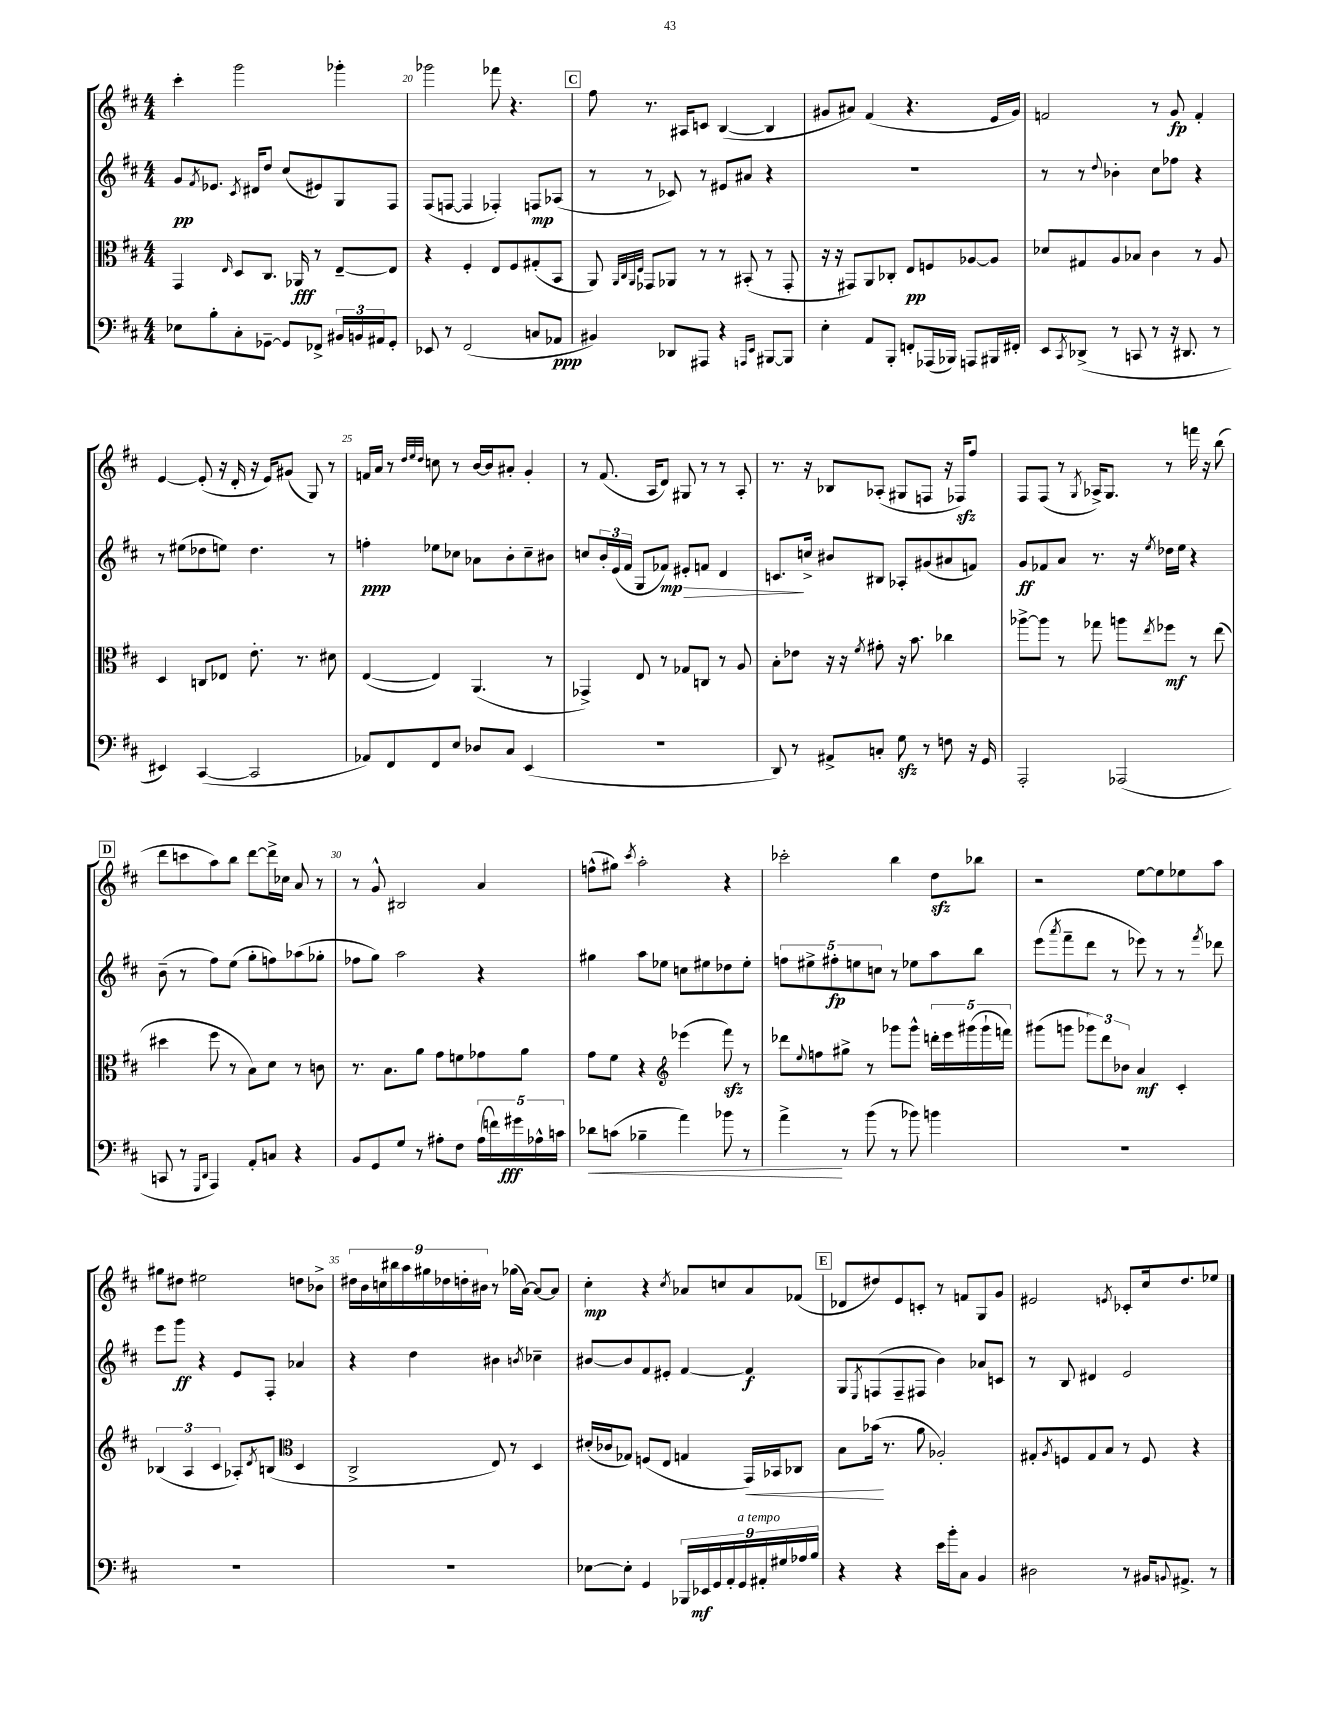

**kern	**dynam	**kern	**dynam	**kern	**dynam	**kern	**dynam
*part4	*part4	*part3	*part3	*part2	*part2	*part1	*part1
*staff4	*staff4	*staff3	*staff3	*staff2	*staff2	*staff1	*staff1
*clefF4	*	*clefC3	*	*clefG2	*	*clefG2	*
*k[f#c#]	*	*k[f#c#]	*	*k[f#c#]	*	*k[f#c#]	*
*M4/4	*	*M4/4	*	*M4/4	*	*M4/4	*
=19	=19	=19	=19	=19	=19	=19	=19
8E-X\L	.	4GG/	.	8g/L	pp	4ccc#'\	.
.	.	.	.	8qf#/	.	.	.
8B'\	.	.	.	8.e-X/J	.	.	.
.	.	16qqE/	.	.	.	.	.
8C#'\	.	8D/L	.	.	.	2ggg\	.
.	.	.	.	8qc#/	.	.	.
.	.	.	.	16d#X/KL	.	.	.
[8GG-X~\J	.	8.C#/J	.	8dd/J	.	.	.
8GG-/L]	.	.	.	(8cc#/L	.	.	.
.	.	16AA-X/	fff	.	.	.	.
8FF-X^/J	.	8r	.	8e#X/)	.	.	.
24BB#X/LL	.	[8E~/L	.	8G/	.	4ggg-X'\	.
24BBn/	.	.	.	.	.	.	.
24AA#X/J	.	.	.	.	.	.	.
8GG-'/J	.	8E/J]	.	8F#/J	.	.	.
=20	=20	=20	=20	=20	=20	=20	=20
8EE-X/	.	4r	.	(8F#/L	.	2ggg-X\	.
8r	.	.	.	[8Fn/J	.	.	.
(2FF#/	.	4F#'/	.	4F/]	.	.	.
.	.	8E/L	.	4F-X'/)	.	8fff-X\	.
.	.	8F#/	.	.	.	4.r	.
8Cn/L	.	(8G#X'/	.	8Fn/L	mp	.	.
8AA-X/J	ppp	8BB/J	.	(8A-X/J	.	.	.
!!LO:REH:place=s1:t=C
=21	=21	=21	=21	=21	=21	=21	=21
4BB#X/)	.	8AA/)	.	8r	.	8ff#\	.
.	.	32qqAA/LLL	.	.	.	.	.
.	.	32qqC#/	.	.	.	.	.
.	.	32qqAA/	.	.	.	.	.
.	.	32qqE/JJJ	.	.	.	.	.
.	.	8GG-X/L	.	8r	.	8.r	.
8DD-X/L	.	8AA-X/J	.	8c-X/)	.	.	.
.	.	.	.	.	.	16A#X/KL	.
8AAA#X/J	.	8r	.	8r	.	8cn/J	.
4r	.	8r	.	8e#X/L	.	([4B/	.
.	.	(8BB#X'/	.	8a#X/J	.	.	.
16qqAAAn/LL	.	.	.	.	.	.	.
16qqEE/JJ	.	.	.	.	.	.	.
[8BBB#X/L	.	8r	.	4r	.	4B/]	.
8BBB#/J]	.	8GG-'/	.	.	.	.	.
=22	=22	=22	=22	=22	=22	=22	=22
4E'\	.	16r	.	1r	.	8g#X/L	.
.	.	16r	.	.	.	.	.
.	.	8GG#X/L)	.	.	.	8a#X/J)	.
8AA/L	.	8AA/	.	.	.	(4f#/	.
8BBB'/J	.	8C-X'/J	.	.	.	.	.
8FFn'/L	.	8E/L	pp	.	.	4.r	.
(16AAA-X/L	.	8Fn/	.	.	.	.	.
16BBB-X/JJ)	.	.	.	.	.	.	.
8AAAn/L	.	[8A-X/	.	.	.	.	.
16BBB#X/L	.	8A-/J]	.	.	.	16e/LL	.
16FF#X'/JJ	.	.	.	.	.	16g#/JJ)	.
=23	=23	=23	=23	=23	=23	=23	=23
8EE/L	.	8d-X/L	.	8r	.	2fn/	.
8qCC#/	.	.	.	.	.	.	.
(8DD-X^/J	.	8G#X/	.	8r	.	.	.
.	.	.	.	8qqdd/	.	.	.
8r	.	8A/	.	4b-X'\	.	.	.
8CCn/	.	8B-X/J	.	.	.	.	.
8r	.	4c#\	.	8cc#\L	.	8r	.
16r	.	.	.	8ff-X\J	.	8g/	fp
8.DD#X/	.	.	.	.	.	.	.
.	.	8r	.	4r	.	4f'/	.
8r	.	8A/	.	.	.	.	.
!!LO:LB:g=z
=24	=24	=24	=24	=24	=24	=24	=24
4EE#X/)	.	4D/	.	8r	.	[4e/	.
.	.	.	.	(8ee#X\L	.	.	.
([4CC#/	.	8Cn/L	.	8dd-X\	.	(8e'/]	.
.	.	8E-X/J	.	8een\J)	.	16r	.
.	.	.	.	.	.	16d'/	.
2CC#/]	.	8.e'\	.	4.dd-\	.	16r	.
.	.	.	.	.	.	16e/KL)	.
.	.	.	.	.	.	(8g#X/J	.
.	.	8.r	.	.	.	.	.
.	.	.	.	.	.	8G/)	.
.	.	8d#X\	.	8r	.	8r	.
=25	=25	=25	=25	=25	=25	=25	=25
8AA-X/L)	.	([4E/	.	4ffn'\	ppp	16fn/LL	.
.	.	.	.	.	.	16a/JJ	.
8FF#/	.	.	.	.	.	8r	.
.	.	.	.	.	.	32qqdd/LLL	.
.	.	.	.	.	.	32qqee/	.
.	.	.	.	.	.	32qqdd/JJJ	.
8FF#/	.	4E/])	.	8ee-X\L	.	8ccn\	.
8E/J	.	.	.	8cc-X\J	.	8r	.
8D-X/L	.	(4.AA/	.	8a-X\L	.	[16b/LL	.
.	.	.	.	.	.	16b/J]	.
8C#/J	.	.	.	8b'\	.	8a#X'/J	.
(4EE/	.	.	.	8cc-~\	.	4g'/	.
.	.	8r	.	8b#X\J	.	.	.
=26	=26	=26	=26	=26	=26	=26	=26
1r	.	4GG-X^/)	.	8ccn/L	.	8r	.
.	.	.	.	24b'/L	.	(8.f#/	.
.	.	.	.	(24e/	.	.	.
.	.	.	.	24f#/JJ	.	.	.
.	.	8E/	.	8G/L	.	.	.
.	.	.	.	.	.	16A/KL	.
!	!	!	!	!	!LO:HP:b	!	!
.	.	8r	.	8f-X/J)	> mp	8d/J)	.
.	.	8G-X/L	.	8e#X'/L	.	8G#X/	.
.	.	8Cn/J	.	8fn/J	.	8r	.
.	.	8r	.	4d/	.	8r	.
.	.	8A/	.	.	.	8A'/	.
=27	=27	=27	=27	=27	=27	=27	=27
8DD/)	.	8B'\L	.	8.cn/L	.	8.r	.
8r	.	8e-X\J	.	.	.	.	.
.	.	.	.	16ccn^/Jk	]	16r	.
8AA#X^/L	.	16r	.	8b#X/L	.	8B-X/L	.
.	.	16r	.	.	.	.	.
.	.	8qf#/	.	.	.	.	.
8Cn'/J	.	8g#X'\	.	8B#X/J	.	(8A-X'/J	.
8Gzz\	.	16r	.	8A-X'/L	.	8G#X/L	.
.	.	8.b\	.	.	.	.	.
8r	.	.	.	(8g#X/	.	8Fn/J	.
8Fn\	.	4cc-X\	.	8a#X/	.	16r	.
.	.	.	.	.	.	16F-Xzz/KL)	.
16r	.	.	.	8fn/J)	.	8ff#/J	.
16GG/	.	.	.	.	.	.	.
=28	=28	=28	=28	=28	=28	=28	=28
2AAA'/	.	[8aa-X^\L	.	8g/L	ff	8F#/L	.
.	.	8aa-\J]	.	8f-X/	.	(8F#/J	.
.	.	8r	.	8a/J	.	8r	.
.	.	.	.	.	.	8qG/	.
.	.	8gg-X\	.	8.r	.	16A-X^/KL)	.
.	.	.	.	.	.	8.G/J	.
(2AAA-X/	.	8aan\L	.	.	.	.	.
.	.	.	.	16r	.	.	.
.	.	8qee/	.	8qee/	.	.	.
.	.	8ff-X\J	mf	16dd-X\LL	.	8r	.
.	.	.	.	16ee\JJ	.	.	.
.	.	8r	.	4r	.	16fffn\	.
.	.	.	.	.	.	16r	.
.	.	(8ee\	.	.	.	(8bb\	.
!!LO:LB:g=z
!!LO:REH:place=s1:t=D
=29	=29	=29	=29	=29	=29	=29	=29
8CCn/	.	4dd#X\	.	(8b~\	.	8ddd\L	.
8r	.	.	.	8r	.	8cccn\	.
16qqGGG/LL	.	.	.	.	.	.	.
16qqDD/JJ	.	.	.	.	.	.	.
4AAA/)	.	8ff#\	.	8ff#\L)	.	8aa\)	.
.	.	8r	.	(8ee\J	.	8bb\J	.
8AA'/L	.	8B\L)	.	8gg'\L	.	[8ddd\L	.
8Cn/J	.	8d\J	.	8ffn\)	.	16ddd^\L]	.
.	.	.	.	.	.	16cc-X\JJ	.
4r	.	8r	.	(8aa-X\	.	8a/	.
.	.	8cn\	.	8gg-X'\J	.	8r	.
=30	=30	=30	=30	=30	=30	=30	=30
8BB/L	.	8.r	.	8ff-X\L	.	8r	.
8GG/	.	.	.	8gg\J)	.	8g^^/	.
.	.	8.B\L	.	.	.	.	.
8G/J	.	.	.	2aa\	.	2B#X/	.
8r	.	8a\J	.	.	.	.	.
8A#X'\L	.	8g\L	.	.	.	.	.
8F#\J	.	8fn\	.	.	.	.	.
(20A#\LL	.	8g-X\	.	4r	.	4a/	.
20fn\)	.	.	.	.	.	.	.
20g#X\	fff	.	.	.	.	.	.
.	.	8a\J	.	.	.	.	.
20A-X^^\	.	.	.	.	.	.	.
20cn\JJ	.	.	.	.	.	.	.
=31	=31	=31	=31	=31	=31	=31	=31
!	!LO:HP:b	!	!	!	!	!	!
8d-X\L	<	8g\L	.	4gg#X\	.	(8ffn^^\L	.
(8cn\J	.	8f#\J	.	.	.	8gg#X\J)	.
.	.	.	.	.	.	8qccc#/	.
4B-X~\	.	4r	.	8aa\L	.	2aa'\	.
.	.	.	.	8ee-X\J	.	.	.
*	*	*clefG2	*	*	*	*	*
4a\)	.	(4eee-X\	.	8ccn\L	.	.	.
.	.	.	.	8ee#X\	.	.	.
8b-X\	.	8fff#zz\)	.	8dd-X\	.	4r	.
8r	.	8r	.	8ee#'\J	.	.	.
=32	=32	=32	=32	=32	=32	=32	=32
4a^\	.	8ddd-X\L	.	10ffn\L	.	2ccc-X'\	.
.	.	.	.	10ee#X^\	.	.	.
.	.	8qqee/	.	.	.	.	.
.	.	8ffn\	.	.	.	.	.
.	.	.	.	10ff#X'\	fp	.	.
8r	[	8gg#X^\J	.	.	.	.	.
.	.	.	.	10een\	.	.	.
(8b\	.	8r	.	.	.	.	.
.	.	.	.	10ccn\J	.	.	.
8r	.	8ggg-X\L	.	8r	.	4bb\	.
8b-X\)	.	8ggg-^^\J	.	8ee-X\L	.	.	.
4bn\	.	20dddn'\LL	.	8aa\	.	8ddzz\L	.
.	.	20eee\	.	.	.	.	.
.	.	(20ggg#X\	.	.	.	.	.
.	.	.	.	8bb\J	.	8bb-X\J	.
.	.	20ggg#`\	.	.	.	.	.
.	.	20fffn\JJ)	.	.	.	.	.
=33	=33	=33	=33	=33	=33	=33	=33
1r	.	(8ggg#X\L	.	(8eee\L	.	2r	.
.	.	.	.	8qaaa/	.	.	.
.	.	8gggn\J	.	8fff#~\	.	.	.
.	.	12ggg-X\L)	.	8ddd\J	.	.	.
.	.	12ddd\	.	.	.	.	.
.	.	.	.	8r	.	.	.
.	.	12b-X\J	.	.	.	.	.
.	.	4a/	mf	8eee-X\)	.	[8ee\L	.
.	.	.	.	8r	.	8ee\]	.
.	.	4c#'/	.	8r	.	8ee-X\	.
.	.	.	.	8qfff#/	.	.	.
.	.	.	.	8ddd-X\	.	8aa\J	.
!!LO:LB:g=z
=34	=34	=34	=34	=34	=34	=34	=34
1r	.	(6B-X/	.	8eee\L	.	8gg#X\L	.
.	.	.	.	8ggg\J	ff	8dd#X\J	.
.	.	6A/	.	.	.	.	.
.	.	.	.	4r	.	2ee#X\	.
.	.	6c#/	.	.	.	.	.
.	.	8A-X'/L)	.	8e/L	.	.	.
.	.	8qd/	.	.	.	.	.
.	.	(8Bn/J	.	8F#'/J	.	.	.
*	*	*clefC3	*	*	*	*	*
.	.	4D/	.	4a-X/	.	8ddn\L	.
.	.	.	.	.	.	8b-X^\J	.
=35	=35	=35	=35	=35	=35	=35	=35
1r	.	2C#^/	.	4r	.	18dd#X\LL	.
.	.	.	.	.	.	18b\	.
.	.	.	.	.	.	18ccn\	.
.	.	.	.	.	.	18bb#X\	.
.	.	.	.	.	.	18aa\	.
.	.	.	.	4dd\	.	.	.
.	.	.	.	.	.	18gg#X\	.
.	.	.	.	.	.	18dd-X\	.
.	.	.	.	.	.	18ddn'\	.
.	.	.	.	.	.	18b#X\JJ	.
.	.	8E/)	.	4b#X\	.	8r	.
.	.	8r	.	.	.	(16gg-X\LL	.
.	.	.	.	.	.	[16a\JJ)	.
.	.	.	.	8qbn/	.	.	.
.	.	4D/	.	4cc-X~\	.	8a/L_	.
.	.	.	.	.	.	8a/J]	.
=36	=36	=36	=36	=36	=36	=36	=36
[8E-X\L	.	(16d#X'/LL	.	[8b#X/L	.	4cc#'\	mp
.	.	16c-X/J	.	.	.	.	.
8E-'\J]	.	8G-X/J)	.	8b#/]	.	.	.
4GG/	.	(8Fn/L	.	8f#/	.	4r	.
.	.	8E/J	.	8e#X'/J	.	.	.
.	.	.	.	.	.	8qcc#/	.
18BBB-X/LL	.	4Gn/	.	[4f#/	.	8a-X/L	.
18EE-X/	mf	.	.	.	.	.	.
18GG/	.	.	.	.	.	.	.
.	.	.	.	.	.	8ccn/	.
18AA'/	.	.	.	.	.	.	.
!LO:TX:a:i:t=a tempo	!	!	!	!	!	!	!
18GG/	.	.	.	.	.	.	.
!	!	!	!LO:HP:b	!	!	!	!
.	.	16GG/LL)	<	4f#/]	f	8a-/	.
18AA#X'/	.	.	.	.	.	.	.
.	.	16BB-X/J	.	.	.	.	.
18G#X/	.	.	.	.	.	.	.
.	.	8C-X/J	.	.	.	(8f-X/J	.
18A-X/	.	.	.	.	.	.	.
18B/JJ	.	.	.	.	.	.	.
!!LO:REH:place=s1:t=E
=37	=37	=37	=37	=37	=37	=37	=37
4r	.	8B\L	.	8G/L	.	8d-X/L	.
.	.	.	.	8qE/	.	.	.
.	.	(16b-X\Jk	.	(8Fn/	.	8dd#X/)	.
.	.	8.r	[	.	.	.	.
4r	.	.	.	8F~/	.	8e/	.
.	.	8a\	.	8F#X/J	.	8cn'/J	.
16e\LL	.	2A-X'/)	.	4b\)	.	8r	.
16b'\J	.	.	.	.	.	.	.
8C#\J	.	.	.	.	.	8fn/L	.
4BB/	.	.	.	8a-X/L	.	8G/	.
.	.	.	.	8cn/J	.	8g/J	.
=38	=38	=38	=38	=38	=38	=38	=38
2D#X\	.	8G#X'/L	.	8r	.	2e#X/	.
.	.	8qA/	.	.	.	.	.
.	.	8Fn/	.	8B/	.	.	.
.	.	8G#/	.	4d#X/	.	.	.
.	.	8B/J	.	.	.	.	.
.	.	.	.	.	.	8qen/	.
8r	.	8r	.	2e/	.	8c-X'/L	.
16BB#X/KL	.	8F/	.	.	.	16cc#/k	.
8qqBBn/	.	.	.	.	.	.	.
8.AA#X^/J	.	.	.	.	.	8.dd/	.
.	.	4r	.	.	.	.	.
8r	.	.	.	.	.	8ee-X/J	.
==	==	==	==	==	==	==	==
*-	*-	*-	*-	*-	*-	*-	*-
